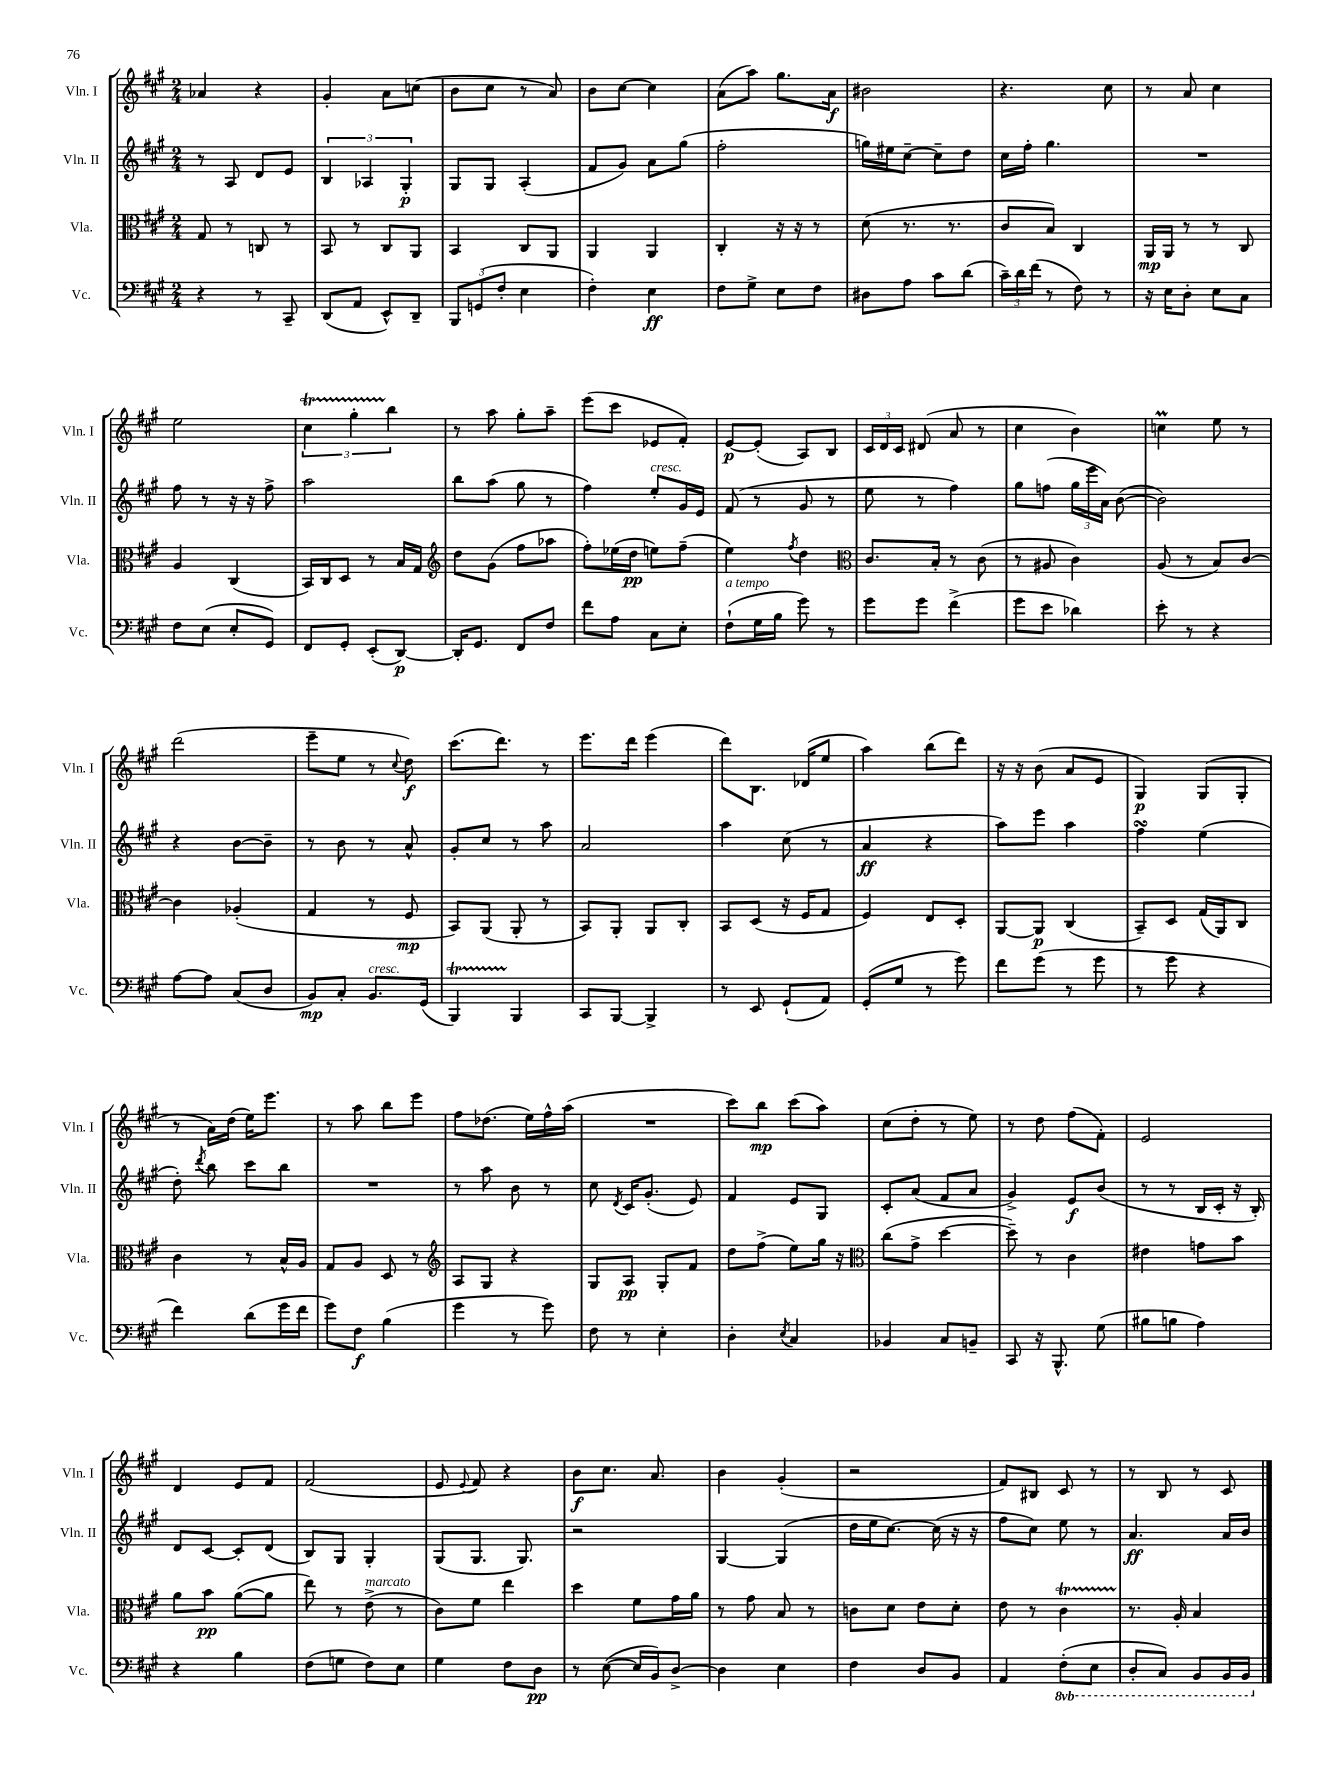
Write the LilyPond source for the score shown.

<<
\new StaffGroup <<
\new Staff = "s0" \with { instrumentName = "Vln. I" shortInstrumentName = "Vln. I" } {
    \clef treble \key a \major \numericTimeSignature \time 2/4
    \autoBeamOff aes'4 r4 |
    gis'4-. a'8[ c''8]( |
    b'8[ cis''8] r8 a'8) |
    b'8[ cis''8]~ cis''4 |
    a'8[( a''8]) gis''8.[ a'16]\f |
    bis'2 |
    r4. cis''8 |
    r8 a'8 cis''4 |
    e''2 |
    \tuplet 3/2 { cis''4\startTrillSpan gis''4-. b''4\stopTrillSpan } |
    r8 a''8 gis''8[-. a''8]-- |
    e'''8[( cis'''8] ees'8[ fis'8]-.) |
    e'8[~\p e'8]-.( a8[) b8] |
    \tuplet 3/2 { cis'16[ d'16 cis'16] } dis'8( a'8 r8 |
    cis''4 b'4) |
    c''4\prall e''8 r8 |
    d'''2( |
    e'''8[-- e''8] r8 \appoggiatura { cis''8 } d''8\f) |
    cis'''8.[( d'''8.]) r8 |
    e'''8.[ d'''16] e'''4( |
    d'''8[) b8.] des'16[( e''8] |
    a''4) b''8[( d'''8]) |
    r16 r16 b'8( a'8[ e'8] |
    gis4\p) gis8[( gis8]-. |
    r8 a'16[) d''16]( e''16[) e'''8.] |
    r8 a''8 b''8[ e'''8] |
    fis''8[ des''8.]( e''16[) fis''16-^ a''16]( |
    R2 |
    cis'''8[) b''8]\mp cis'''8[( a''8]) |
    cis''8[( d''8]-. r8 e''8) |
    r8 d''8 fis''8[( fis'8]-.) |
    e'2 |
    d'4 e'8[ fis'8] |
    fis'2( |
    e'8 \appoggiatura { e'8 } fis'8) r4 |
    b'8[\f cis''8.] a'8. |
    b'4 gis'4-.( |
    r2 |
    fis'8[) bis8] cis'8 r8 |
    r8 b8 r8 cis'8 \bar "|." |
}
\new Staff = "s1" \with { instrumentName = "Vln. II" shortInstrumentName = "Vln. II" } {
    \clef treble \key a \major \numericTimeSignature \time 2/4
    \autoBeamOff r8 a8 d'8[ e'8] |
    \tuplet 3/2 { b4 aes4 gis4-.\p } |
    gis8[ gis8] a4-.( |
    fis'8[ gis'8]) a'8[ gis''8]( |
    fis''2-. |
    g''16[) eis''16 cis''8]~-- cis''8[-- d''8] |
    cis''16[ fis''16]-. gis''4. |
    R2 |
    fis''8 r8 r16 r16 fis''8-> |
    a''2 |
    b''8[ a''8]( gis''8 r8 |
    fis''4) e''8[-.^\markup { \italic "cresc." } gis'16 e'16] |
    fis'8( r8 gis'8 r8 |
    e''8 r8 fis''4) |
    gis''8[ f''8]( \tuplet 3/2 { gis''16[ e'''16 a'16]) } b'8~( |
    b'2) |
    r4 b'8[~ b'8]-- |
    r8 b'8 r8 a'8-^ |
    gis'8[-. cis''8] r8 a''8 |
    a'2 |
    a''4 cis''8( r8 |
    a'4\ff r4 |
    a''8[) e'''8] a''4 |
    fis''4\turn e''4( |
    d''8-.) \acciaccatura { d'''8 } b''8 cis'''8[ b''8] |
    R2 |
    r8 a''8 b'8 r8 |
    cis''8 \acciaccatura { d'8 } cis'16[ gis'8.]-.( e'8) |
    fis'4 e'8[ gis8] |
    cis'8[-. a'8]( fis'8[ a'8] |
    gis'4->) e'8[\f b'8]( |
    r8 r8 b16[ cis'16]-. r16 b16-.) |
    d'8[ cis'8]~ cis'8[-. d'8]( |
    b8[) gis8] gis4-. |
    gis8[( gis8.] gis8.) |
    r2 |
    gis4~ gis4( |
    d''16[ e''16 cis''8.]~) cis''16( r16 r16 |
    fis''8[ cis''8]) e''8 r8 |
    a'4.\ff a'16[ b'16] \bar "|." |
}
\new Staff = "s2" \with { instrumentName = "Vla." shortInstrumentName = "Vla." } {
    \clef alto \key a \major \numericTimeSignature \time 2/4
    \autoBeamOff gis8 r8 c8 r8 |
    b,8 r8 cis8[ a,8] |
    b,4 cis8[ a,8] |
    a,4 a,4 |
    cis4-. r16 r16 r8 |
    d'8( r8. r8. |
    cis'8[ b8]) cis4 |
    a,16[\mp a,16] r8 r8 cis8 |
    a4 cis4( |
    b,16[) cis16 d8] r8 b16[ gis16] |
    \clef treble d''8[ gis'8]( fis''8[ aes''8] |
    fis''8[-.) ees''16( d''16]\pp e''8[) fis''8]--( |
    e''4) \acciaccatura { fis''8 } d''4 |
    \clef alto cis'8.[ b16]-. r8 cis'8( |
    r8 ais8 cis'4) |
    a8( r8 b8[) cis'8]~ |
    cis'4 aes4-.( |
    gis4 r8 fis8\mp |
    b,8[) a,8]( a,8-. r8 |
    b,8[) a,8]-. a,8[ cis8]-. |
    b,8[ d8]( r16 fis16[ gis8] |
    fis4) e8[ d8]-. |
    a,8[~ a,8]\p cis4( |
    b,8[--) d8] gis16[( a,16) cis8] |
    cis'4 r8 b16[-^ a16] |
    gis8[ a8] d8 r8 |
    \clef treble a8[ gis8] r4 |
    gis8[ a8]\pp gis8[-. fis'8] |
    d''8[ fis''8]->( e''8[) gis''16] r16 |
    \clef alto cis''8[( gis'8]-> d''4~ |
    d''8--) r8 cis'4 |
    eis'4 g'8[ b'8] |
    a'8[ b'8]\pp a'8[~( a'8] |
    e''8) r8 e'8->^\markup { \italic "marcato" }( r8 |
    cis'8[) fis'8] e''4 |
    d''4 fis'8[ gis'16 a'16] |
    r8 gis'8 b8 r8 |
    c'8[ d'8] e'8[ d'8]-. |
    e'8 r8 cis'4\startTrillSpan |
    r8.\stopTrillSpan a16-. b4 \bar "|." |
}
\new Staff = "s3" \with { instrumentName = "Vc." shortInstrumentName = "Vc." } {
    \clef bass \key a \major \numericTimeSignature \time 2/4 \set Staff.ottavationMarkups = #ottavation-simple-ordinals
    \autoBeamOff r4 r8 cis,8-- |
    d,8[( a,8] e,8[-^) d,8]-- |
    \tuplet 3/2 { b,,8[ g,8( fis8]-. } e4 |
    fis4-.) e4\ff |
    fis8[ gis8]-> e8[ fis8] |
    dis8[ a8] cis'8[ d'8]( |
    \tuplet 3/2 { cis'16[--) d'16 fis'16]( } r8 fis8) r8 |
    r16 e16[ d8]-. e8[ cis8] |
    fis8[ e8]( e8[-. gis,8]) |
    fis,8[ gis,8]-. e,8[-.( d,8]~\p) |
    d,16[-. gis,8.] fis,8[ fis8] |
    fis'8[ a8] cis8[ e8]-. |
    fis8[-!^\markup { \italic "a tempo" }( gis16 b16] gis'8) r8 |
    gis'8[ gis'8] fis'4->( |
    gis'8[ e'8] des'4) |
    e'8-. r8 r4 |
    a8[~ a8] cis8[( d8] |
    b,8[\mp) cis8]-. b,8.[^\markup { \italic "cresc." } gis,16]( |
    b,,4\startTrillSpan) b,,4\stopTrillSpan |
    cis,8[ b,,8]~ b,,4-> |
    r8 e,8 gis,8[-!( a,8]) |
    gis,8[-.( gis8] r8 gis'8) |
    fis'8[ gis'8]( r8 gis'8 |
    r8 gis'8 r4 |
    fis'4) d'8[( gis'16 fis'16] |
    gis'8[) fis8]\f b4( |
    gis'4 r8 gis'8) |
    fis8 r8 e4-. |
    d4-. \acciaccatura { e8 } cis4 |
    bes,4 cis8[ b,8]-- |
    cis,8 r16 b,,8.-^ gis8( |
    bis8[ b8] a4) |
    r4 b4 |
    fis8[( g8] fis8[) e8] |
    gis4 fis8[ d8]\pp |
    r8 e8~( e16[ b,16) d8]~-> |
    d4 e4 |
    fis4 d8[ b,8] |
    a,4 \ottava #-1 fis,8[-.( e,8] |
    d,8[-. cis,8]) b,,8[ b,,16 b,,16] \ottava #0 \bar "|." |
}
>>
>>
\layout { \context { \Score \remove "Bar_number_engraver" } }
